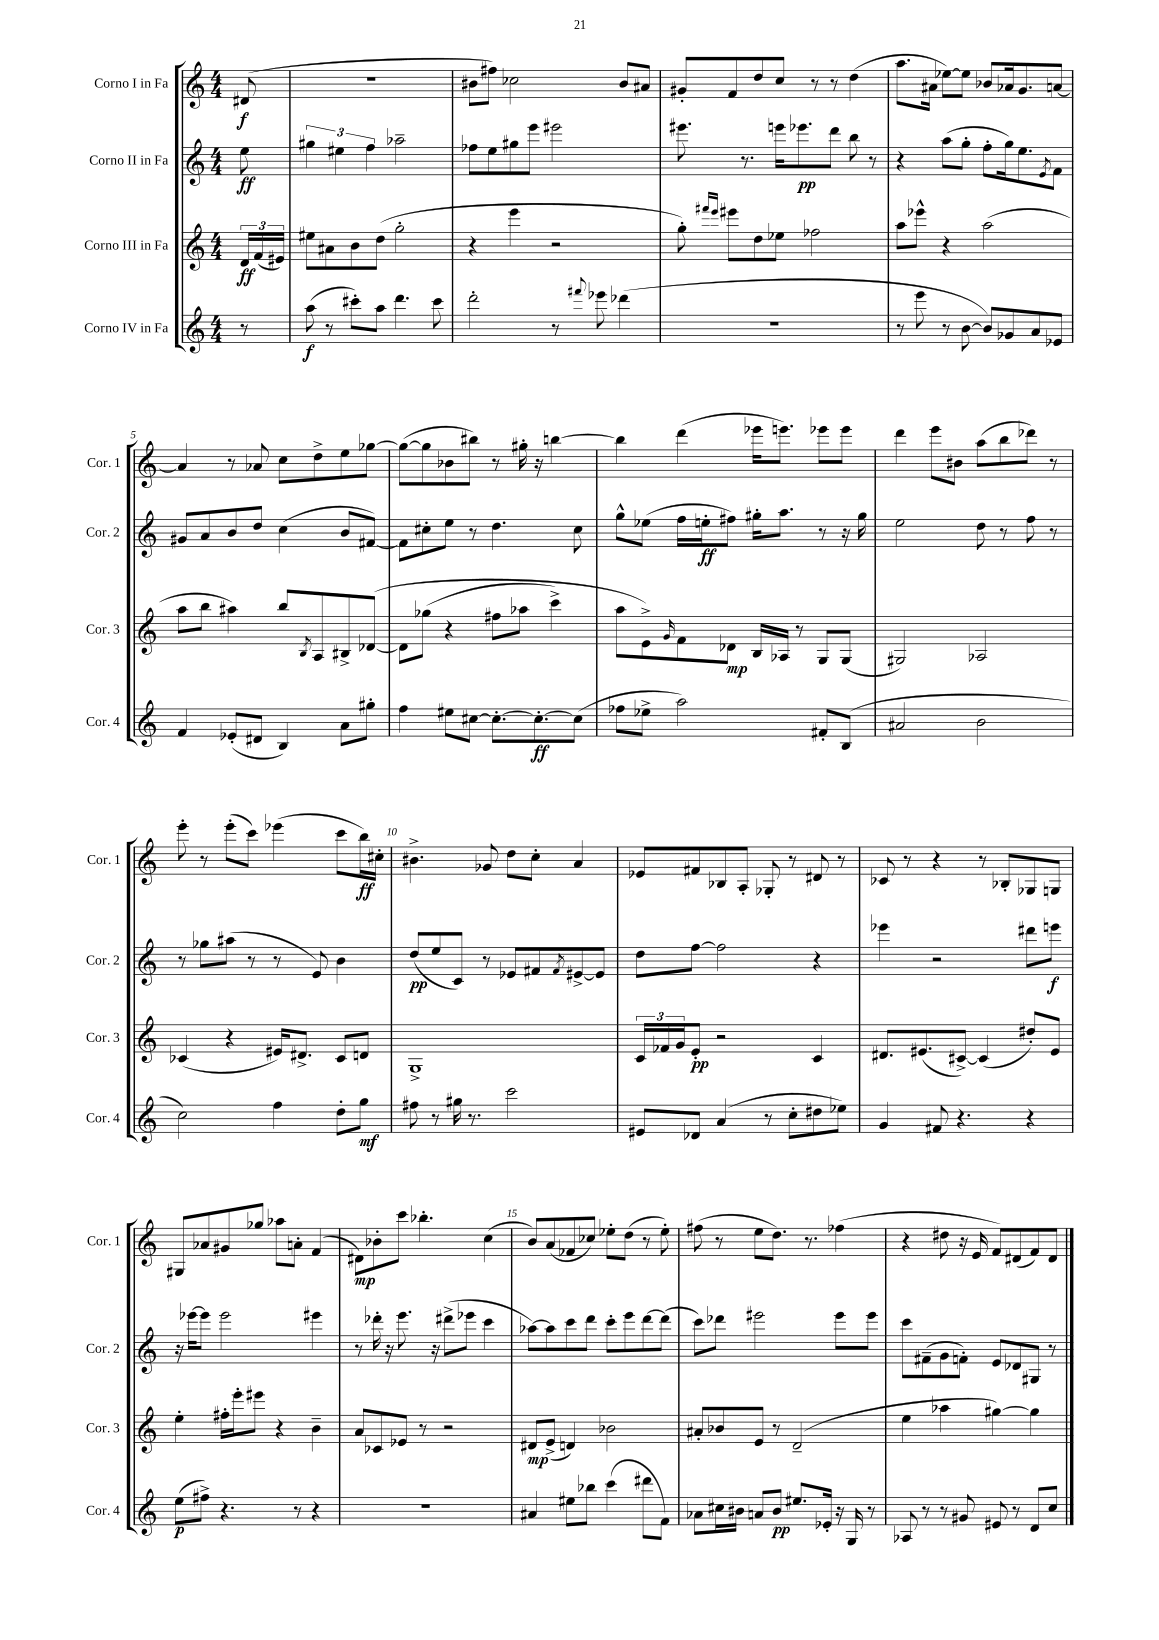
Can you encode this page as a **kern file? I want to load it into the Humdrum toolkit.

**kern	**kern	**kern	**kern
*staff4	*staff3	*staff2	*staff1
*clefG2	*clefG2	*clefG2	*clefG2
*k[]	*k[]	*k[]	*k[]
*M4/4	*M4/4	*M4/4	*M4/4
8r	24d/LL	8ee\	(8d#/
.	(24f/	.	.
.	24e#/JJ)	.	.
=	=	=	=
(8aa\	8ee#\L	6gg#\	1r
8r	8a#\	.	.
.	.	6ee#\	.
8ccc#'\L)	8b\	.	.
.	.	6ff\	.
8aa\J	(8dd\J	.	.
4.ddd\	2gg'\	2aa-~\	.
8ccc#\	.	.	.
=	=	=	=
2ddd'\	4r	8ff-\L	8b#\L
.	.	8ee\	8ff#\J)
.	4eee\	8gg#\	2cc-\
.	.	8eee\J	.
8r	2r	2eee#\	.
8qqfff#/	.	.	.
8eee-\	.	.	.
(4ddd-\	.	.	8b#/L
.	.	.	8a#/J
=	=	=	=
1r	8gg'\)	8.eee#\	8g#'/L
.	16qqfff#/LL	.	.
.	16qqeee/JJ	.	.
.	8eee#\L	.	8f/
.	.	8.r	.
.	8dd\	.	8dd/
.	8ee-\J	16eee\LK	8cc/J
.	.	8.eee-\	.
.	2ff-\	.	8r
.	.	8ddd\J	8r
.	.	8bb\	(4dd\
.	.	8r	.
=	=	=	=
8r	8aa\L	4r	8.aa\L
8eee\	8eee-^^\J	.	.
.	.	.	16a#\Jk
8r	4r	(8aa\L	[8ee-\L)
[8b\	.	8gg'\J	8ee-\]J
8b/]L)	(2aa\	8ff'\L	8b-/L
8g-/	.	16gg\k)	16a-/k
.	.	8.ee\	8.g/
8a/	.	.	.
.	.	8qe/	.
8e-/J	.	8f\J	[8a/J
=	=	=	=
4f/	8aa\L	8g#/L	4a/]
.	8bb\J	8a/	.
(8e-'/L	4aa#\)	8b/	8r
8d#/J	.	8dd/J	8a-/
4B/)	8bb/L	(4cc\	8cc\L
.	8qB/	.	.
.	8A/	.	8dd^\
8a\L	8B#^/	8b/L	8ee\
8gg#'\J	&([8d-/J	[8f#/J)	[8gg-\J
=	=	=	=
4ff\	8d-\]L	8f#\]L	(8gg-\_L
.	(8gg-\J	8cc#'\	8gg-\]
8ee#\L	4r	8ee\J	8b-\
[8cc#\J	.	8r	8bb#\J)
8.cc#'\_L	8ff#\L	4.dd\	8r
.	8aa-\J	.	16gg#'\
8.cc#'\_	.	.	16r
.	4ccc^\)	.	[4bb\
(8cc#\]J	.	8cc#\	.
=	=	=	=
8ff-\L	8aa\L	8gg^^\L	4bb\]
8ee-^\J	8e^\&)	(8ee-\J	.
.	16qqg/	.	.
2aa\)	8f\	16ff\LL	(4ddd\
.	.	16ee'\J	.
.	8d-\J	8ff#\J)	.
.	16B/LL	16gg#'\LK	16eee-\LK
.	16A-/JJ	8.aa\J	8.eee\J)
.	8r	.	.
8f#'/L	8G/L	8r	8eee-\L
(8B/J	(8G/J	16r	8eee-\J
.	.	16gg#\	.
=	=	=	=
2a#/	2G#/)	2ee\	4ddd\
.	.	.	8eee\L
.	.	.	8b#\J
2b\	2A-/	8dd\	(8aa\L
.	.	8r	8bb\
.	.	8ff\	8ddd-\J)
.	.	8r	8r
=	=	=	=
2cc\)	(4c-/	8r	8eee'\
.	.	8gg-\L	8r
.	4r	(8aa#\J	(8eee'\L
.	.	8r	8ccc\J)
4ff\	16e#/LK)	8r	(4eee-\
.	8.d#^/J	.	.
.	.	8e/)	.
8dd'\L	8c-/L	4b\	8ccc\L
8gg\J	8d/J	.	16bb\L)
.	.	.	16cc#'\JJ
=	=	=	=
8ff#\	1G^	(8dd/L	4.b#^\
8r	.	8ee/	.
16gg#\	.	8c/J)	.
8.r	.	.	.
.	.	8r	8g-/
2ccc\	.	8e-/L	8dd\L
.	.	8f#/	8cc'\J
.	.	8qf#/	.
.	.	[8e#^/	4a/
.	.	8e#/]J	.
=	=	=	=
8e#/L	24c/LL	8dd\L	8e-/L
.	24f-/	.	.
.	24g/J	.	.
8d-/J	8e'/J	[8ff\J	8f#/
(4a/	2r	2ff\]	8B-/
.	.	.	8A'/J
8r	.	.	8G-'/
8cc'\L	.	.	8r
8dd#\	4c/	4r	8d#/
8ee-\J)	.	.	8r
=	=	=	=
4g/	8.d#/L	4eee-\	8c-/
.	.	.	8r
.	(8.e#/	.	.
8f#/	.	2r	4r
4.r	[8c#^/J)	.	.
.	(4c#/]	.	8r
.	.	.	8B-'/L
4r	8dd#'/L)	8ddd#\L	8G-/
.	8e#/J	8eee\J	8G/J
=	=	=	=
(8ee\L	4ee'\	16r	8G#/L
.	.	[16eee-\LK	.
8ff#^\J)	.	8eee-\]J	8a-/
4.r	16ff#'\LL	2eee-\	8g#/
.	16eee'\J	.	.
.	8eee#\J	.	8gg-/J
.	4r	.	8aa-\L
8r	.	.	8a'\J
4r	4b~\	4eee#\	(4f/
=	=	=	=
1r	8a/L	8r	8d#\L)
.	8c-/	16ddd-'\	8b-'\
.	.	16r	.
.	8e-/J	8.eee\	8ccc\J
.	8r	.	4.bb-'\
.	.	16r	.
.	2r	(8ddd#^\L	.
.	.	8eee-\J	.
.	.	4ccc\	(4cc\
=	=	=	=
4a#/	8d#/L	[8aa-\L)	8b/L)
.	(8e^/J	8aa-\]	(8a/
8ee#\L	4d/)	8ccc\	8f-/
8bb-\J	.	8ddd\J	8cc-/J)
(4ccc\	2b-\	8ccc'\L	8ee-'\L
.	.	8eee\	(8dd\J
8ddd#\L	.	[8ddd\	8r
8f\J)	.	(8ddd\]J	8ee-'\)
=	=	=	=
8a-\L	8a#'/L	8ccc\L)	(8ff#\
16cc#\L	8b-/	8ddd-\J	8r
16b#\JJ	.	.	.
8a/L	8e/J	2eee#\	8ee\L
8b#/J	8r	.	8.dd\J)
8.ee#/L	(2d~/	.	.
.	.	.	8.r
16e-'/Jk	.	.	.
16r	.	8eee#\L	(4ff-\
16G/	.	.	.
8r	.	8eee#\J	.
=	=	=	=
8A-/	4ee\	8ccc\L	4r
8r	.	(8f#~\	.
8r	4aa-\	8g\	8dd#\
8g#/	.	8f'\J)	16r
.	.	.	16e/
8e#/	[4gg#\)	8e/L	8f/L)
8r	.	8d-/	(8d#/
8d/L	4gg#\]	8G#/J	8f/)
8cc/J	.	8r	8d#/J
==	==	==	==
*-	*-	*-	*-
